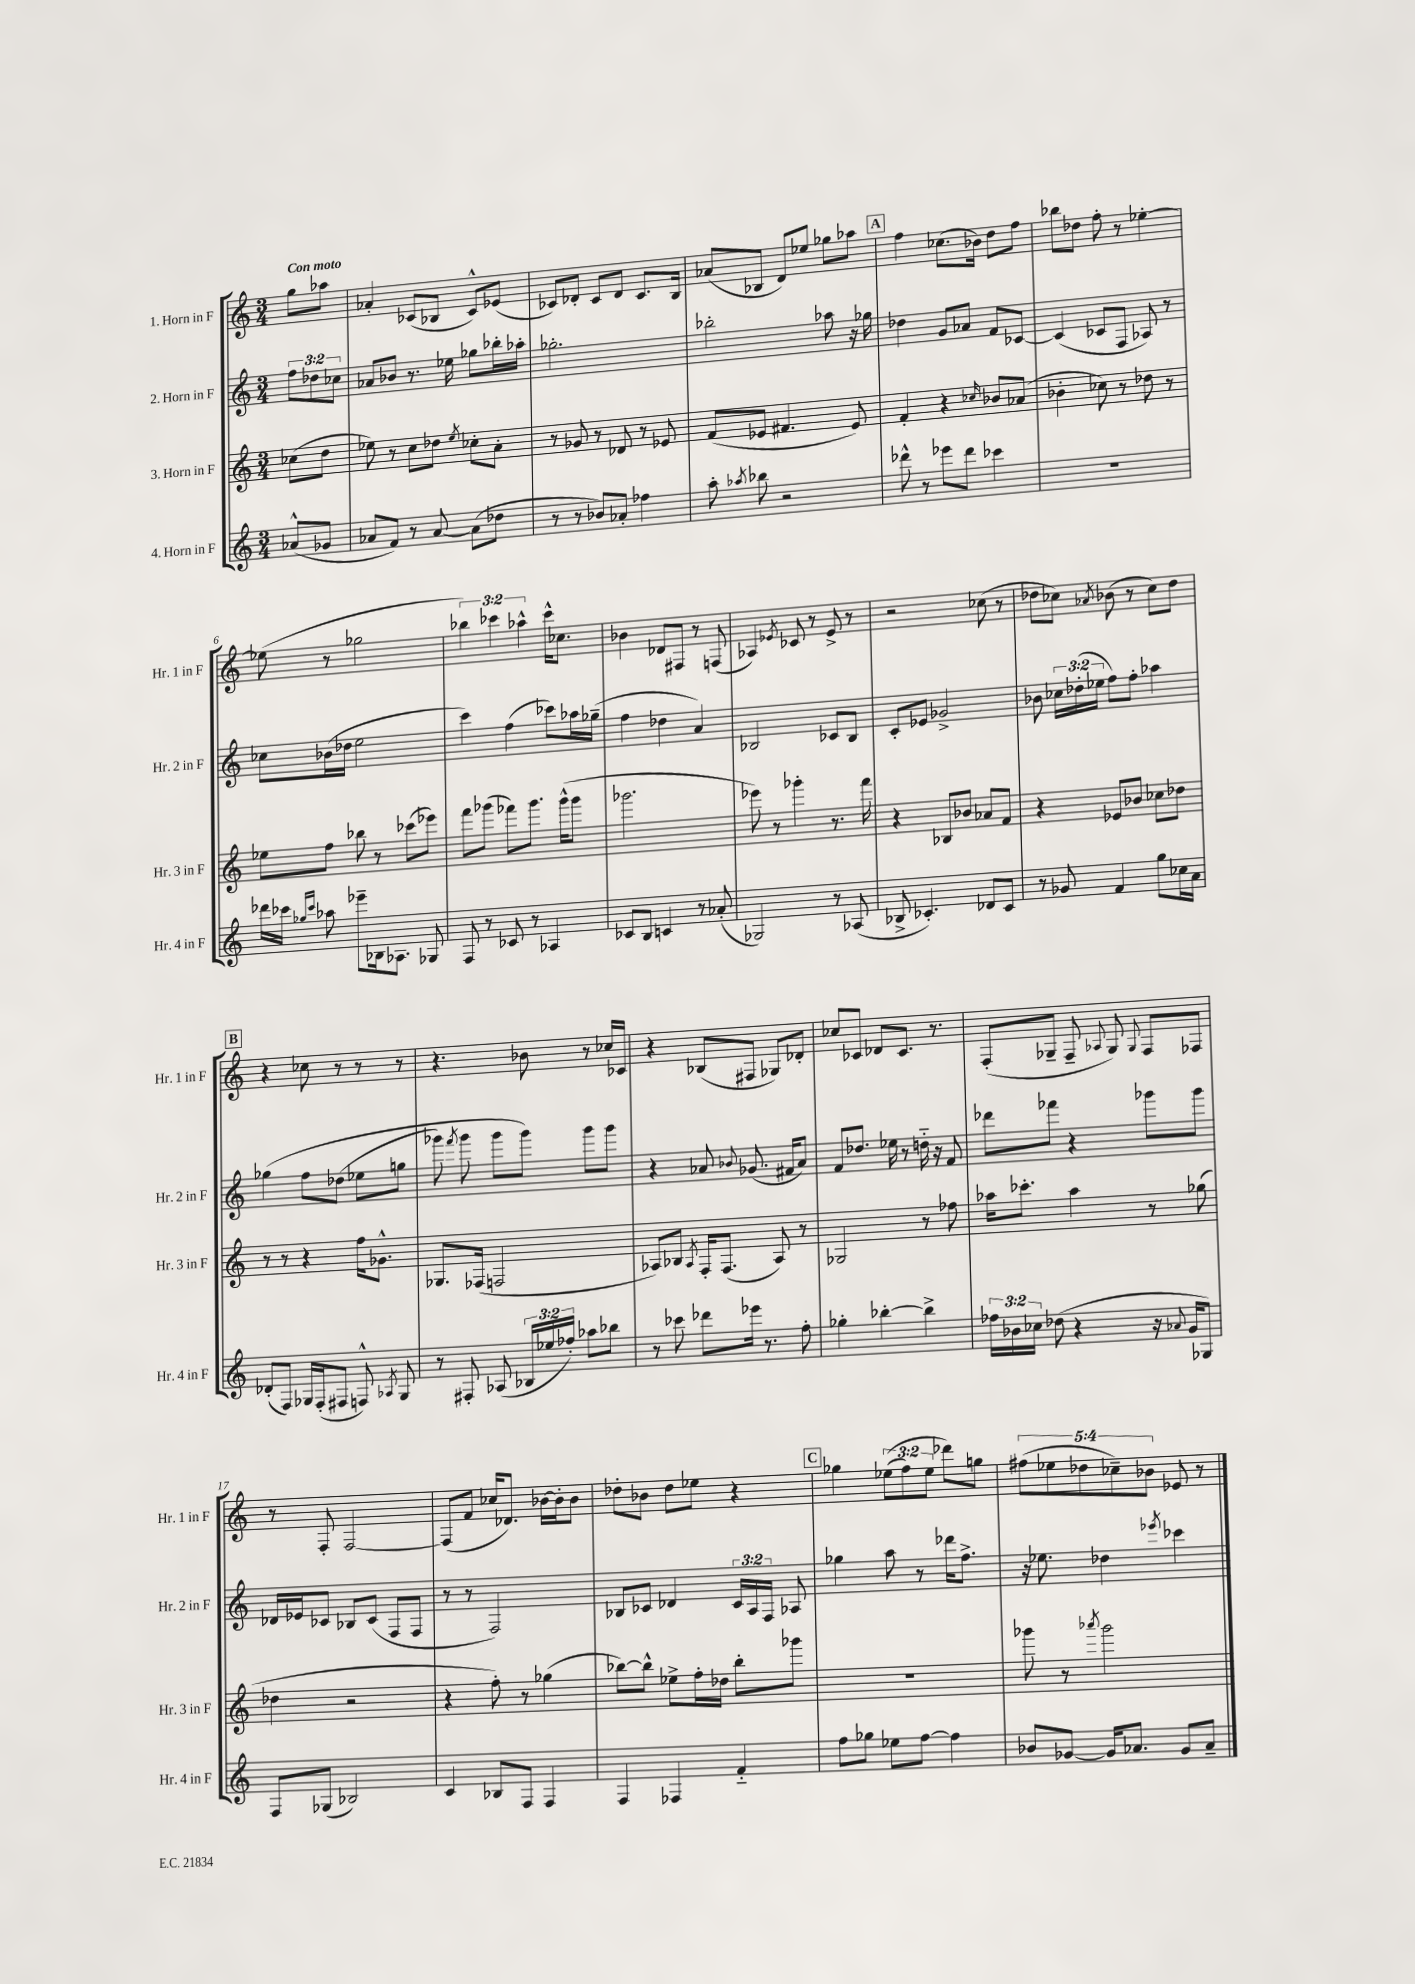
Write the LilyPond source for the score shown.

<<
\new StaffGroup <<
\new Staff = "s0" \with { instrumentName = "1. Horn in F" shortInstrumentName = "Hr. 1 in F" } {
    \clef treble \key c \major \numericTimeSignature \time 3/4 \override Staff.TupletNumber.text = #tuplet-number::calc-fraction-text \partial 4 \tempo "Con moto"
    \autoBeamOff g''8[ aes''8] |
    aes'4-. ces'8[( bes8] ces'8[-^) ees'8]( |
    ces'8[) des'8]-. ces'8[ des'8] ces'8.[ b16] |
    aes'8[( bes8] d'8[) ees''8] ges''8[ aes''8] |
    \mark \markup { \box "A" } f''4 ces''8.[( bes'16]) d''8[ f''8] |
    bes''8[ des''8] f''8-. r8 ees''4~-. |
    ees''8( r8 ges''2 |
    \tuplet 3/2 { bes''4) ces'''4 aes''4-^ } ces'''16[-^ ces''8.] |
    bes'4 des'8[ fis8] r8 f8( |
    aes4) \acciaccatura { ees'8 } ces'8 r8 ees'8-> r8 |
    r2 ces''8( r8 |
    des''8[ ces''8]) \acciaccatura { aes'8 } bes'8( r8 ces''8[) des''8] |
    \mark \markup { \box "B" } r4 ces''8 r8 r8 r8 |
    r4. bes'8 r8 ces''16[ ces'16] |
    r4 bes8[( fis8] ges8[) des'8]-. |
    ces''8[ ces'8] des'8[ ces'8.] r8. |
    f8[-.( ges8]-- f8-- \appoggiatura { aes8 } ges8) \appoggiatura { ges8 } f8[ fes8] |
    r8 f8-. f2~ |
    f8[( f'8] ces''16[ des'8.]) bes'16[~ bes'16-. bes'8] |
    des''8[-. bes'8] des''8[ ees''8] r4 |
    \mark \markup { \box "C" } ges''4 \tuplet 3/2 { ees''8[(\( f''8) ees''8] } des'''8[\) g''8] |
    \tuplet 5/4 { fis''8[( ees''8 des''8 ces''8--) bes'8] } ees'8 r8 \bar "|." |
}
\new Staff = "s1" \with { instrumentName = "2. Horn in F" shortInstrumentName = "Hr. 2 in F" } {
    \clef treble \key c \major \numericTimeSignature \time 3/4 \override Staff.TupletNumber.text = #tuplet-number::calc-fraction-text \partial 4
    \autoBeamOff \tuplet 3/2 { f''8[ des''8 ces''8] } |
    aes'8[ bes'8] r8. ees''16 ges''8[ bes''16-. aes''16]-. |
    ges''2.-. |
    bes''2-. aes''8 r16 ges''16 |
    \mark \markup { \box "A" } des''4 g'8[ aes'8] f'8[ ces'8]~ |
    ces'4( ces'8[ f8] aes8) r8 |
    ces''8[ bes'16( des''16] e''2 |
    c'''4) f''4( ces'''8[) aes''16 ges''16]--( |
    f''4 des''4 a'4) |
    bes2 ces'8[ bes8] |
    c'8[-. ees'8] ges'2-> |
    bes'8 \tuplet 3/2 { ces''16[ des''16-.( ees''16] } f''8[) f''8]-. aes''4 |
    \mark \markup { \box "B" } ges''4\( f''8[ des''8]( ees''8[ g''8] |
    ges'''8) \acciaccatura { f'''8 } ges'''8 ges'''8[ ges'''8]\) ges'''8[ ges'''8] |
    r4 aes'8 \appoggiatura { bes'8 } ges'8.( fis'16[ aes'8]) |
    f'8[ des''8.] ees''16 r8 d''16-_ r16 f'8 |
    des'''8[ fes'''8] r4 ges'''8[ ges'''8] |
    des'16[ ees'16 ces'8] bes8[ ces'8]( f8[ f8] |
    r8 r8 f2) |
    bes8[ ces'8] des'4 \tuplet 3/2 { ces'16[ a16 f16] } aes8 |
    \mark \markup { \box "C" } ges''4 a''8 r8 des'''16[ f''8.]-> |
    r16 ees''8. des''4 \acciaccatura { ees'''8 } ces'''4 \bar "|." |
}
\new Staff = "s2" \with { instrumentName = "3. Horn in F" shortInstrumentName = "Hr. 3 in F" } {
    \clef treble \key c \major \numericTimeSignature \time 3/4 \partial 4
    \autoBeamOff ces''8[( d''8] |
    ees''8) r8 c''8[ des''8] \acciaccatura { ees''8 } ces''8[-. a'8]-. |
    r8 ges'8 r8 des'8 r8 ees'8 |
    f'8[( ees'8] fis'4. ees'8) |
    \mark \markup { \box "A" } f'4-. r4 \grace { ces''16 } bes'8[ aes'8]( |
    bes'4-. ces''8) r8 des''8 r8 |
    ees''8[ f''8] bes''8 r8 ces'''8[( ees'''8]) |
    f'''8[ ges'''8]( fes'''8[) ges'''8.] ges'''16[-^( ges'''8] |
    ges'''2. |
    ees'''8) r8 ges'''4-. r8. f'''16 |
    r4 bes8[ bes'8] aes'8[ f'8] |
    r4 ees'8[ bes'8] ces''8[ des''8] |
    \mark \markup { \box "B" } r8 r8 r4 f''16[ ges'8.]-^ |
    ges8.[ fes16]( f2 |
    aes8[) bes8] \acciaccatura { aes8 } f16[-. f8.]( aes8) r8 |
    ges2 r8 fes''8 |
    aes''16[ ces'''8.]-. aes''4 r8 ges''8( |
    des''4 r2 |
    r4 f''8-.) r8 ges''4( |
    bes''8[~) bes''8]-^ ees''8[-> f''16-. des''16] bes''8[-. ges'''8] |
    \mark \markup { \box "C" } R2. |
    ges'''8 r8 \acciaccatura { aes'''8 } ges'''2 \bar "|." |
}
\new Staff = "s3" \with { instrumentName = "4. Horn in F" shortInstrumentName = "Hr. 4 in F" } {
    \clef treble \key c \major \numericTimeSignature \time 3/4 \override Staff.TupletNumber.text = #tuplet-number::calc-fraction-text \partial 4
    \autoBeamOff aes'8[-^( ges'8] |
    aes'8[ f'8]) r8 aes'8~ aes'8[( des''8] |
    r8 r8 bes'8[) aes'8]-. fes''4 |
    a''8-. \acciaccatura { aes''8 } bes''8 r2 |
    \mark \markup { \box "A" } des'''8-^ r8 ees'''8[ des'''8] ces'''4 |
    R2. |
    des'''16[ ces'''16] \grace { ges''16[ ces'''16] } aes''8 ees'''8[-- bes16 aes8.] ges8 |
    f8 r8 ces'8 r8 aes4 |
    ces'8[ b8] c'4 r8 aes'8-.( |
    ges2) r8 aes8( |
    bes8-> ces'4.-.) des'8[ ces'8] |
    r8 ges'8 f'4 g''8[ ces''16 a'16] |
    \mark \markup { \box "B" } des'8[-.( f8]) ges16[ f16-.( fis8] f8-^) \acciaccatura { aes8 } ges8 |
    r8 fis8-. aes8( \tuplet 3/2 { bes16[ ees''16 fes''16]-.) } aes''8[ bes''8] |
    r8 ces'''8 des'''8[ ees'''16] r8. f''8-. |
    ges''4-. bes''4~-. bes''4-> |
    \tuplet 3/2 { fes''16[ bes'16 ces''16] } des''8( r4 r16 \appoggiatura { aes'8 } g'16[ ges8]) |
    f8[ ges8]( bes2) |
    c'4 bes8[ f8] f4 |
    f4 fes4 f'4-_ |
    \mark \markup { \box "C" } f''8[ ges''8] ees''8[ f''8]~ f''4 |
    bes'8[ ges'8]~ ges'16[ aes'8.] ges'8[ aes'8]-- \bar "|." |
}
>>
>>
